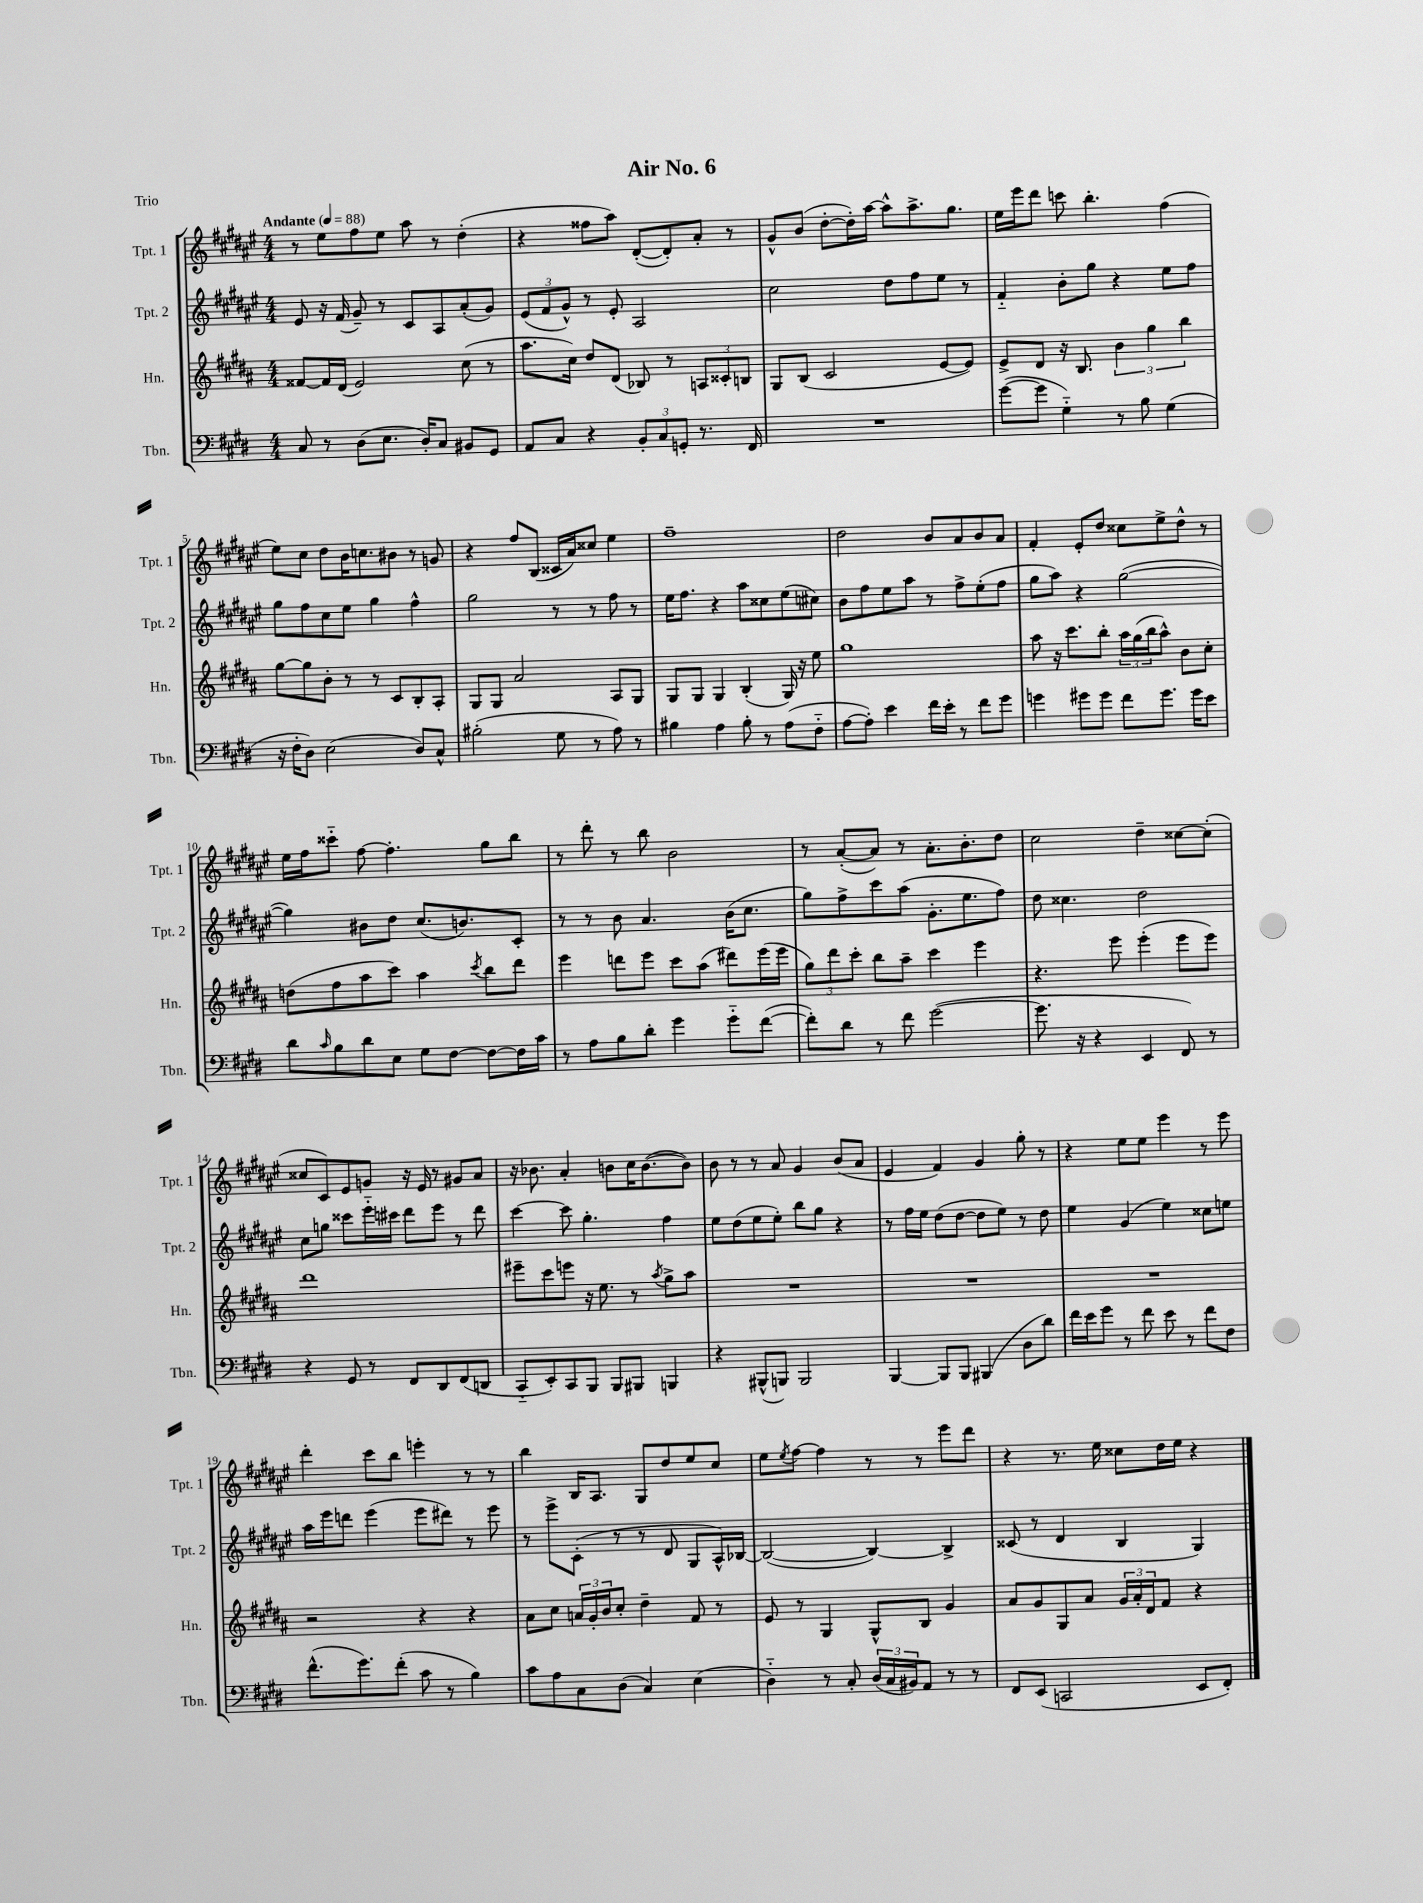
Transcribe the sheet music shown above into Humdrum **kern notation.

**kern	**kern	**kern	**kern
*part4	*part3	*part2	*part1
*staff4	*staff3	*staff2	*staff1
*I"Tbn.	*I"Hn.	*I"Tpt. 2	*I"Tpt. 1
*I'Tbn.	*I'Hn.	*I'Tpt. 2	*I'Tpt. 1
*clefF4	*clefG2	*clefG2	*clefG2
*k[f#c#g#d#]	*k[f#c#g#d#a#]	*k[f#c#g#d#a#e#]	*k[f#c#g#d#a#e#]
*M4/4	*M4/4	*M4/4	*M4/4
*MM88	*MM88	*MM88	*MM88
=1	=1	=1	=1
!	!	!	!LO:TX:a:B:t=Andante
8C#/	[8f##X/L	8e#/	8r
8r	16f##/L]	16r	8ee#\L
.	(16d#/JJ	(16f#/	.
(8D#\L	2e/)	8g#~/)	8ff#\
8.E\J	.	8r	8ee#\J
.	.	8c#/L	8aa#\
16D#'/KL)	.	.	.
8C#/J	.	8A#/	8r
8BB#X/L	(8cc#\	(8a#'/	(4dd#'\
8GG#/J	8r	8g#/J)	.
=2	=2	=2	=2
8AA/L	8.aa#\L	(12e#/L	4r
.	.	12f#/	.
8C#/J	.	.	.
.	.	12g#^^/J)	.
.	16cc#\Jk)	.	.
4r	8dd#/L	8r	8ff##X\L
.	(8d#/J	8e#'/	8aa#\J)
12BB'/L	8B-X/)	2A#/	([8d#'/L
12C#/	.	.	.
.	8r	.	8d#'/])
12GGn'/J	.	.	.
8.r	12An/L	.	8a#'/J
.	12c##X'/	.	.
.	.	.	8r
.	12Bn/J	.	.
16FF#/	.	.	.
=3	=3	=3	=3
1r	8G#/L	2cc#\	8g#^^/L
.	(8B/J	.	(8b/J
.	2c#/	.	[8dd#'\L
.	.	.	16dd#'\L])
.	.	.	[16aa#\JJ
.	.	8dd#\L	8aa#^^\L]
.	.	8ff#\	8.aa#^\
.	[8e/L	8ee#\J	.
.	.	.	8.gg#\J
.	8e/J])	8r	.
=4	=4	=4	=4
([8g#\L	8e^/L	4f#/	16ee#\LL
.	.	.	16eee#\J
8g#\J]	8d#/J	.	8ddd#\J
4G#\)	16r	8b'\L	8cccn\
.	8.B/	.	.
.	.	8gg#\J	4.bb'\
8r	6b\	4r	.
8B\	.	.	.
.	6gg#\	.	.
(4G#\	.	8ee#\L	(4ff#\
.	6bb\	.	.
.	.	8ff#\J	.
!!LO:LB:g=z
=5	=5	=5	=5
16r	[8gg#\L	8gg#\L	8ee#\L)
16F#'\KL	.	.	.
8D#\J)	8gg#\]	8ff#\	8cc#\J
(2E\	8b'\J	8cc#\	8dd#\L
.	8r	8ee#\J	16b\K
.	.	.	8.ccn\
.	8r	4gg#\	.
.	8c#/L	.	8b#X\J
8D#/L)	8B'/	4ff#^^\	8r
8C#^^/J	8A#'/J	.	8gn/
=6	=6	=6	=6
(2B#X'\	8G#/L	2gg#\	4r
.	8G#/J	.	.
.	2a#/	.	8ff#/L
.	.	.	(8B/J
8G#\	.	8r	16c##X/LL
.	.	.	16a#/J)
8r	.	8r	8cc##X/J
8A\)	8A#/L	8ff#\	4ee#\
8r	8G#/J	8r	.
=7	=7	=7	=7
4B#X\	8G#/L	16ee#\KL	1ff#~
.	.	8.ff#\J	.
.	8G#/J	.	.
4A\	4G#/	4r	.
8B#'\	(4B'/	8aa#\L	.
8r	.	8cc##X\	.
(8A\L	16G#/)	(8ee#\	.
.	16r	.	.
8F#\J	8ee\	8cc#X\J)	.
=8	=8	=8	=8
[8A\L	1gg#	8b\L	2dd#\
8A'\J])	.	8ff#\	.
4e\	.	8ee#\	.
.	.	8aa#\J	.
16f#\LL	.	8r	8b/L
16e'\JJ	.	.	.
8r	.	8ff#^\L	8a#/
8f#\L	.	(8ee#'\	8b/
8g#\J	.	8ff#\J	8a#/J
=9	=9	=9	=9
4gn\	8aa#\	8gg#\L	4f#'/
.	16r	8aa#\J)	.
.	8.ccc#\L	.	.
8g#X\L	.	4r	8e#'/L
8g#\J	8bb'\J	.	8dd#/J
8f#\L	24aa#\LL	([2gg#\	8cc##X\L
.	(24gg#\	.	.
.	24bb\J	.	.
8.g#\J	8aa#^^\J)	.	8ee#^\
.	8b\L	.	8dd#^^\J
16g#\KL	.	.	.
8e\J	8cc#'\J	.	8r
!!LO:LB:g=z
=10	=10	=10	=10
8d#\L	(8ddn\L	4gg#\])	16ee#\LL
.	.	.	16ff#\J
16qqc#/	.	.	.
8B\	8ff#\	.	8ccc##X\J
8d#\	8aa#\	8b#X\L	[8ff#\
8E\J	8ccc#\J)	8dd#\J	4.ff#'\]
8G#\L	4aa#\	(8.cc#/L	.
[8F#\J	.	.	.
.	.	8.bn/)	.
.	8qccc#/	.	.
8F#\L_	8bb\L	.	8gg#\L
16F#\L]	8ddd#\J	8c#'/J	8bb\J
16c#\JJ	.	.	.
=11	=11	=11	=11
8r	4eee\	8r	8r
8A\L	.	8r	8ddd#'\
8B\	8dddn\L	8b\	8r
8d#'\J	8eee\J	4.a#/	8bb\
4g#\	8ccc#\L	.	2b\
.	(8aa#\J	.	.
8g#\L	8ddd#X\L)	(16b\KL	.
.	.	8.cc#\J	.
([8f#\J	(16eee\L	.	.
.	16eee\JJ	.	.
=12	=12	=12	=12
8f#'\L])	12gg#\L)	8gg#\L)	8r
.	12ddd#\	.	.
8d#\J	.	8ff#^\	([8a#'/L
.	12ccc#'\J	.	.
8r	8bb\L	8ccc#\	8a#/J])
8f#\	8aa#~\J	(8aa#\J	8r
([2g#\	4ccc#\	8.g#'\L	8.a#'\L
.	.	8.ee#\	8.b'\
.	4eee\	.	.
.	.	8ff#\J)	8dd#\J
=13	=13	=13	=13
8.g#\]	4.r	8dd#\	2cc#\
.	.	4.cc##X\	.
16r	.	.	.
4r	.	.	.
.	8eee\	.	.
4EE/	(4eee'\	2dd#\	4dd#~\
8FF#/)	8eee\L	.	[8cc##X\L
8r	8eee\J)	.	(8cc##'\J]
!!LO:LB:g=z
=14	=14	=14	=14
4r	1ddd#	8cc#\L	8cc##X/L
.	.	8ggn\J	8c#/)
8GG#/	.	8ccc##X\L	8e#/
8r	.	16eee#\L	8gn/J
.	.	16ccc#X\JJ	.
8FF#/L	.	8ddd#\L	16r
.	.	.	16e#/
8DD#/	.	8eee#\J	8r
(8FF#/	.	8r	8g#X/L
8DDn/J	.	8ddd#\	8a#/J
=15	=15	=15	=15
8CC#/L	8eee#X~\L	[4ccc#\	16r
.	.	.	8.b-X\
8EE'/)	8ccc#\	.	.
8CC#/	8eeen\J	8ccc#\]	4a#'/
8BBB/J	16r	4.gg#'\	.
.	8.ee\	.	.
8BBB/L	.	.	8bn\L
8BBB#X/J	8r	.	16cc#\K
.	.	.	([8.b\
.	8qaa#/	.	.
4BBBn/	8gg#^\L	4ff#\	.
.	8aa#\J	.	8b\J])
=16	=16	=16	=16
4r	1r	8ee#\L	8b\
.	.	(8dd#\	8r
(8BBB#X^^/L	.	8ee#\	8r
8BBBn/J)	.	8ee#'\J)	8a#/
2BBB/	.	8bb\L	4g#/
.	.	8gg#\J	.
.	.	4r	(8b/L
.	.	.	8a#/J
=17	=17	=17	=17
[4BBB/	1r	8r	4e#/
.	.	16ff#\LL	.
.	.	16ee#\JJ	.
8BBB/L]	.	(8dd#\L	4f#/)
8BBB/J	.	[8dd#\J	.
(4BBB#X/	.	8dd#\L]	4g#/
.	.	8ee#\J)	.
8D#\L	.	8r	8gg#'\
8d#\J)	.	8dd#\	8r
=18	=18	=18	=18
16f#\LL	1r	4ee#\	4r
16e\J	.	.	.
8g#\J	.	.	.
8r	.	(4g#/	8ee#\L
8f#\	.	.	8ee#\J
8e\	.	4ee#\)	4eee#\
8r	.	.	.
8f#\L	.	8cc##X\L	8r
8F#\J	.	8een\J	8eee#\
!!LO:LB:g=z
=19	=19	=19	=19
(8.f#^^\L	2r	16aa#\LL	4ddd#'\
.	.	16eee#\J	.
.	.	8dddn\J	.
8.g#\)	.	.	.
.	.	(4eee#\	8ccc#\L
(8f#'\J	.	.	8bb\J
8c#\	4r	8eee#\L	4eeen'\
8r	.	8ddd#X\J)	.
4B\)	4r	8r	8r
.	.	8eee#\	8r
=20	=20	=20	=20
8c#\L	8a#\L	8r	4bb\
8A\	8cc#\J	8eee#^\L	.
8C#\	24an/LL	(8c#'\J	16B/KL
.	24g#'/	.	.
.	.	.	8.A#/J
.	24b/J	.	.
(8D#\J	8cc#'/J	8r	.
4C#/)	4dd#~\	8r	8G#/L
.	.	8d#/	8dd#/
(4E\	8f#/	8G#/L	8ee#/
.	8r	16A#^^/L)	8cc#/J
.	.	[16B-X/JJ	.
=21	=21	=21	=21
4D#\)	8e/	(2B-/_	8ee#\L
.	.	.	8qee#/
.	8r	.	[8ff#\J
8r	4G#/	.	4ff#\]
8C#'/	.	.	.
(24D#/LL	8G#^^/L	4B-/_)	8r
24C#/	.	.	.
24BB#X/J)	.	.	.
8AA/J	8B/J	.	8r
8r	4g#/	4B-^/]	8eee#\L
8r	.	.	8ddd#\J
=22	=22	=22	=22
8FF#/L	8a#/L	(8c##X/	4r
(8EE/J	8g#/	8r	.
2CCn/	8G#/	4d#/	8.r
.	8a#/J	.	.
.	.	.	16ee#\
.	24g#/LL	4B/	8cc##X\L
.	24a#'/	.	.
.	24d#/J	.	.
.	8f#/J	.	16dd#\L
.	.	.	16ee#\JJ
8EE/L	4r	4G#/)	4r
8FF#'/J)	.	.	.
==	==	==	==
*-	*-	*-	*-
